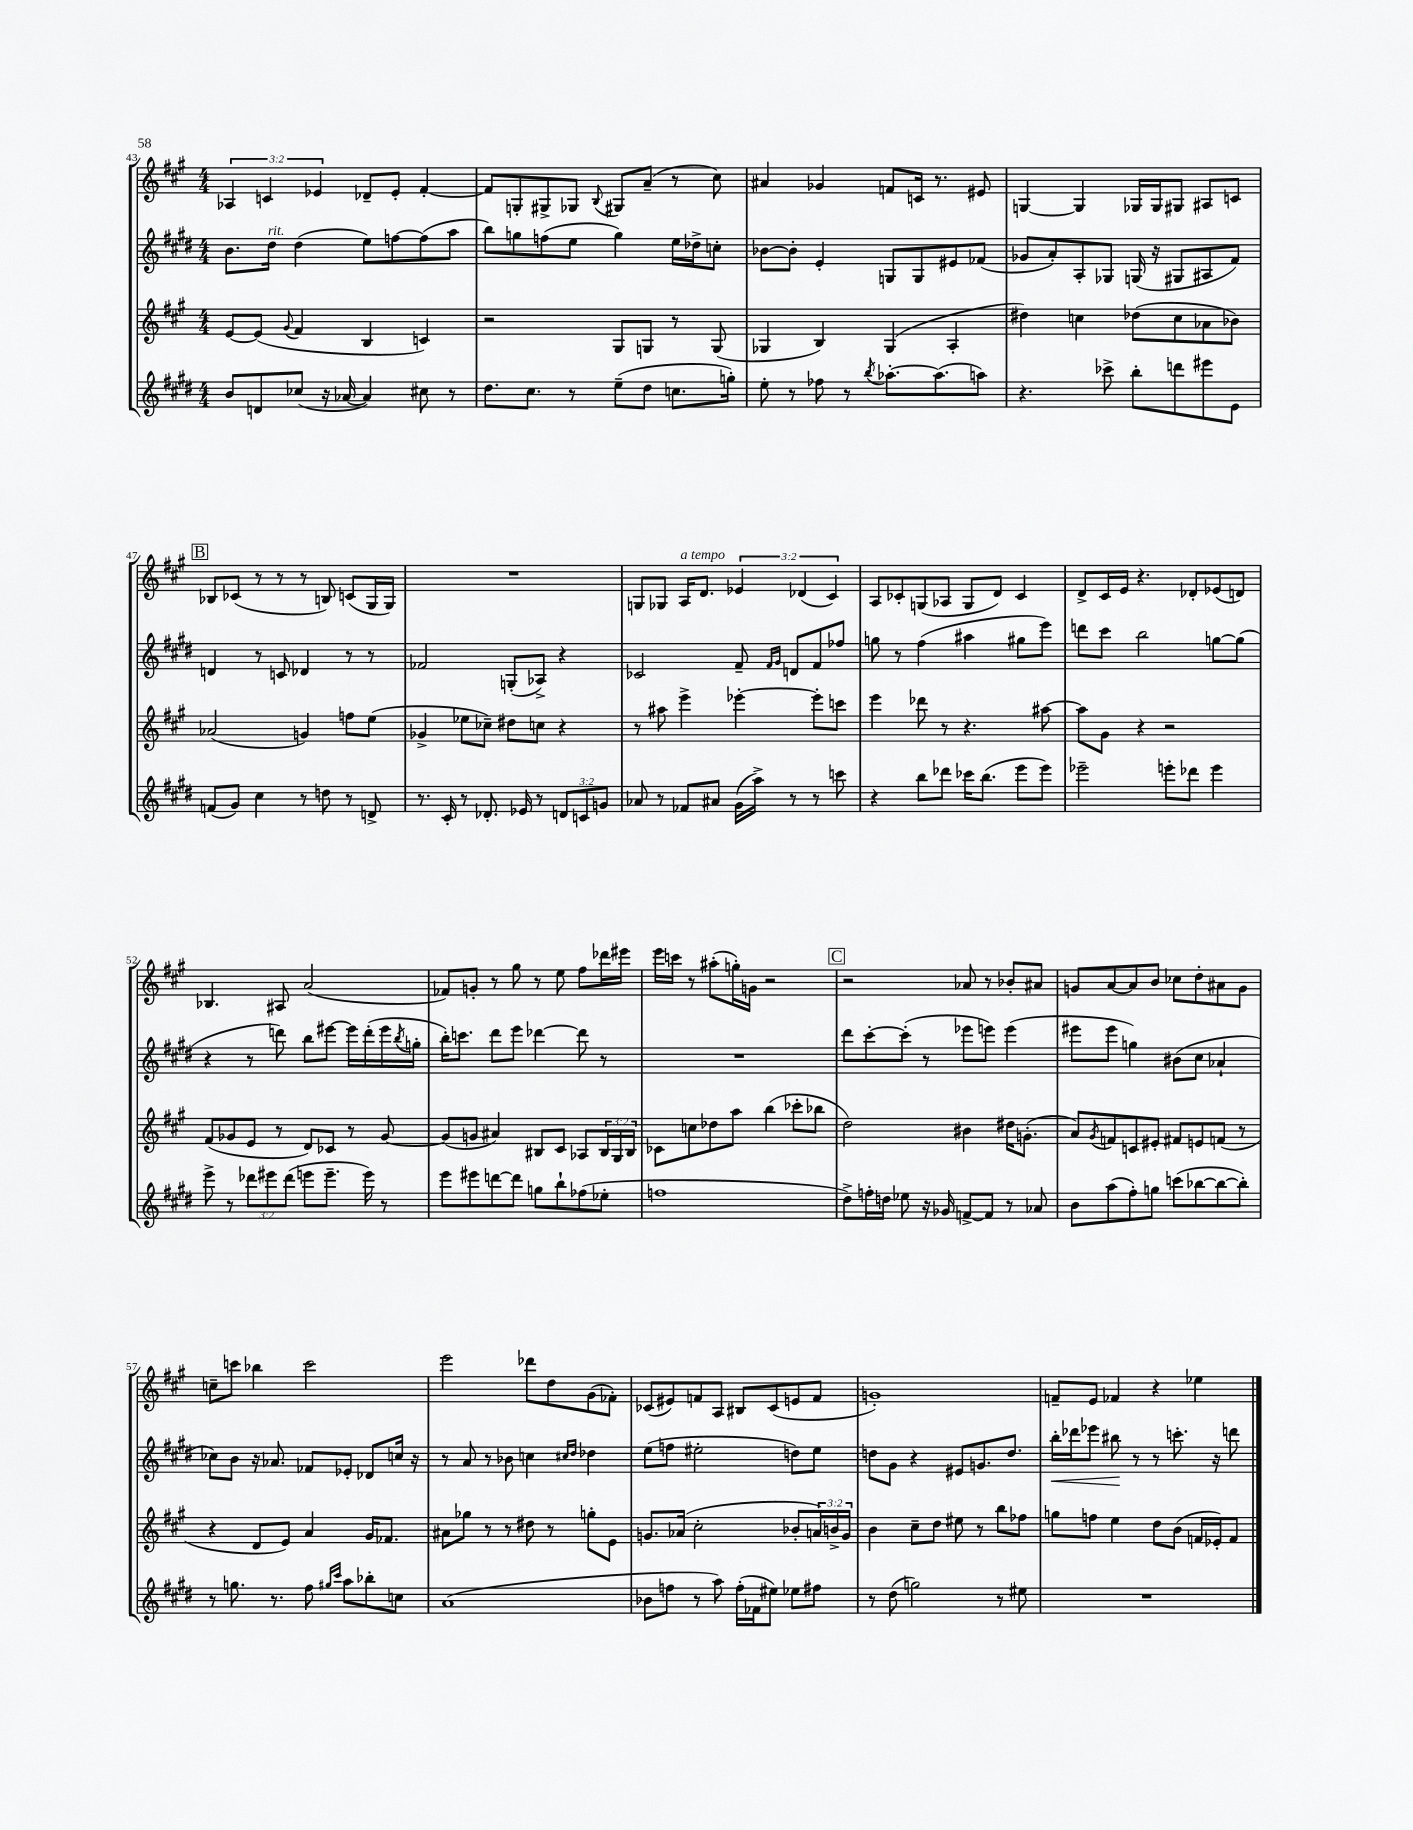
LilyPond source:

<<
\new StaffGroup <<
\new Staff = "s0" {
    \clef treble \key a \major \numericTimeSignature \time 4/4 \override Staff.TupletNumber.text = #tuplet-number::calc-fraction-text
    \tuplet 3/2 { aes4 c'4 ees'4 } des'8-- ees'8-. fis'4~-. |
    fis'8 g8-. gis8-> ges8 \appoggiatura { b8 } gis8 a'8--( r8 cis''8) |
    ais'4 ges'4 f'8 c'16 r8. eis'8 |
    g4~ g4 ges16 ges16 gis8 ais8 c'8 |
    \mark \markup { \box "B" } bes8 ces'8( r8 r8 r8 b8) c'8( gis16 gis16) |
    R1 |
    g8 ges8 a16^\markup { \italic "a tempo" } d'8. \tuplet 3/2 { ees'4 des'4( cis'4) } |
    a8 ces'8-. g8( aes8 g8 d'8) ces'4 |
    d'8-> cis'16 e'16 r4. des'8-. ees'8( d'8) |
    bes4. ais8 a'2( |
    fes'8) g'8-. r8 gis''8 r8 e''8 fis''8 des'''16 eis'''16 |
    e'''16 c'''16 r8 ais''8-.( g''16-.) g'16 r2 |
    \mark \markup { \box "C" } r2 aes'8 r8 bes'8-. ais'8 |
    g'8 a'8~ a'8 b'8 ces''8 d''8-. ais'8 g'8 |
    c''8-- c'''8 bes''4 c'''2 |
    e'''2 des'''8 d''8 gis'8( fes'8-.) |
    ces'8( eis'8) f'8 a8 bis8 ces'8( e'8 f'8 |
    g'1-.) |
    f'8-- e'8 fes'4 r4 ees''4 \bar "|." |
}
\new Staff = "s1" {
    \clef treble \key e \major \numericTimeSignature \time 4/4
    b'8. dis''16^\markup { \italic "rit." } dis''4( e''8) f''8~ f''8( a''8 |
    b''8) g''8 f''8( e''8 g''4) e''16 des''16-> c''8-. |
    bes'8~ bes'8-. e'4-. g8 g8 eis'8 fes'8( |
    ges'8 a'8-.) a8-. ges8 g16( r16 gis8 ais8 fis'8) |
    \mark \markup { \box "B" } d'4 r8 c'8 des'4 r8 r8 |
    fes'2 g8-.( aes8->) r4 |
    ces'2 fis'8-- \grace { fis'16 gis'16 } d'8 fis'8 fes''8 |
    g''8 r8 fis''4( ais''4 gis''8 e'''8) |
    d'''8 cis'''8 b''2 g''8~ g''8( |
    r4 r8 d'''8) b''8 eis'''8~ eis'''16 d'''16-.( eis'''16 \acciaccatura { b''8 } g''16-. |
    b''16-.) c'''8. dis'''8 e'''8 des'''4~ des'''8 r8 |
    R1 |
    \mark \markup { \box "C" } dis'''8 cis'''8~-. cis'''8-.( r8 ees'''8 e'''8) e'''4( |
    eis'''8 eis'''8 g''4) bis'8( cis''8 aes'4-! |
    ces''8) b'8 r16 aes'8. fes'8 ees'8-. des'8 c''16 r16 |
    r8 a'8 r8 bes'8 c''4 \grace { cis''16 dis''16 } des''4 |
    e''8( f''8 eis''2-. d''8) eis''8 |
    d''8 gis'8 r4 eis'8 g'8. d''8. |
    b''16-.\< des'''16 ees'''8 bis''8\! r8 r8 c'''8.-. r16 d'''8 \bar "|." |
}
\new Staff = "s2" {
    \clef treble \key a \major \numericTimeSignature \time 4/4 \override Staff.TupletNumber.text = #tuplet-number::calc-fraction-text
    e'8~ e'8( \appoggiatura { gis'8 } fis'4 b4 c'4) |
    r2 gis8 g8 r8 g8( |
    ges4 b4) ges4( a4-. |
    dis''4) c''4 des''8( c''8 aes'8 bes'8) |
    \mark \markup { \box "B" } aes'2( g'4) f''8 e''8( |
    ges'4-> ees''8 ces''8--) dis''8 c''8 r4 |
    r8 ais''8 e'''4-> ees'''4~-. ees'''8-. c'''8 |
    e'''4 des'''8 r8 r4. ais''8~ |
    ais''8 gis'8 r4 r2 |
    fis'8( ges'8 e'8 r8 d'8) ces'8 r8 ges'8~ |
    ges'8( g'8 ais'4) bis8 cis'8 aes8 \tuplet 3/2 { bis16 gis16 bis16 } |
    ces'8 c''8 des''8 a''8 b''4( ces'''8-. bes''8 |
    \mark \markup { \box "C" } d''2) bis'4 dis''16 g'8.-.( |
    a'8) \acciaccatura { gis'8 } f'8 c'8 eis'8-. fis'8 e'8 f'8( r8 |
    r4 d'8 e'8) a'4 gis'16 fes'8. |
    ais'8 ges''8 r8 r8 dis''8 r8 g''8-. e'8 |
    g'8. aes'16( cis''2-. bes'8-. \tuplet 3/2 { a'16) b'16-> g'16 } |
    b'4 cis''8-- d''8 eis''8 r8 b''8 fes''8 |
    g''8 f''8 e''4 d''8 b'8( f'16 ees'16-.) f'8 \bar "|." |
}
\new Staff = "s3" {
    \clef treble \key e \major \numericTimeSignature \time 4/4 \override Staff.TupletNumber.text = #tuplet-number::calc-fraction-text
    b'8 d'8 ces''8( r16 aes'16~ aes'4) cis''8 r8 |
    dis''8. cis''8. r8 e''8--( dis''8 c''8. g''16-.) |
    e''8-. r8 fes''8 r8 \acciaccatura { b''8 } aes''8.~-. aes''8.( a''8) |
    r4. ces'''8-> b''8-. d'''8 eis'''8 e'8 |
    \mark \markup { \box "B" } f'8( gis'8) cis''4 r8 d''8 r8 d'8-> |
    r8. cis'16-. r8 des'8.-. ees'16 r8 \tuplet 3/2 { d'8 c'8 g'8 } |
    aes'8 r8 fes'8 ais'8 gis'16( a''16->) r8 r8 c'''8 |
    r4 b''8 des'''8 ces'''16 b''8.( e'''8 e'''8) |
    ees'''2-- e'''8-. des'''8 e'''4 |
    e'''8-> r8 \tuplet 3/2 { des'''8 eis'''8 des'''8( } e'''8 e'''8.-- e'''16) r8 |
    e'''8 eis'''8 d'''8~ d'''8 g''8 b''8-! fes''8( ees''8-. |
    f''1 |
    \mark \markup { \box "C" } dis''8->) f''16-. d''16 ees''8 r16 ges'16 f'8~-> f'8 r8 aes'8 |
    b'8 a''8( fis''8-.) g''8 c'''8( bes''8~ bes''8~ bes''8-.) |
    r8 g''8. r8. fis''8 \grace { gis''16 cis'''16 } a''8 bes''8-. c''8 |
    a'1( |
    bes'8 f''8 r8 a''8) f''16-.( fes'16 eis''8) ees''8 fis''8 |
    r8 dis''8( g''2) r8 eis''8 |
    R1 \bar "|." |
}
>>
>>
\layout { \context { \Score currentBarNumber = #43 } }
